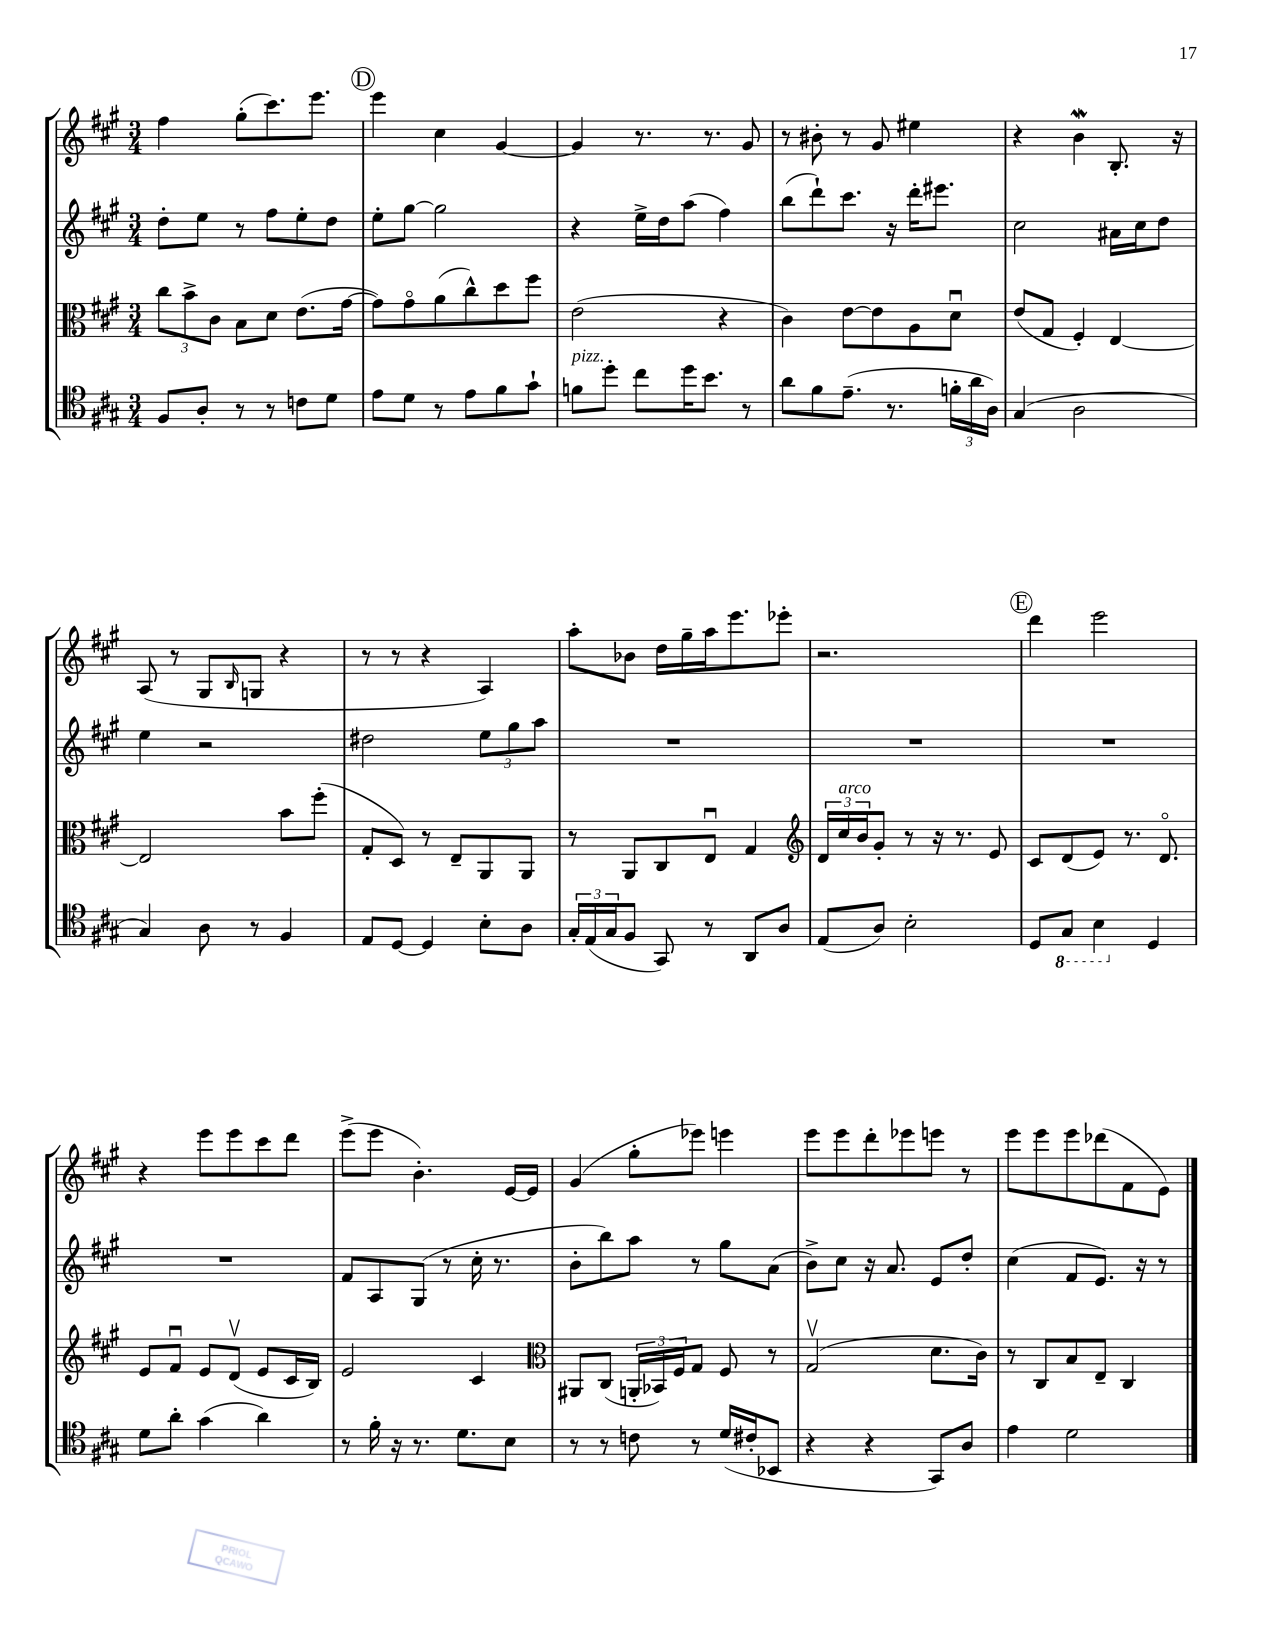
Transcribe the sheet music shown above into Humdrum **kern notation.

**kern	**kern	**kern	**kern
*part4	*part3	*part2	*part1
*staff4	*staff3	*staff2	*staff1
*clefC4	*clefC3	*clefG2	*clefG2
*k[f#c#g#]	*k[f#c#g#]	*k[f#c#g#]	*k[f#c#g#]
*M3/4	*M3/4	*M3/4	*M3/4
=94	=94	=94	=94
8F#/L	12cc#\L	8dd'\L	4ff#\
.	12b^\	.	.
8A'/J	.	8ee\J	.
.	12c#\J	.	.
8r	8B\L	8r	(8gg#'\L
8r	8d\J	8ff#\L	8.ccc#\)
8cn\L	(8.e\L	8ee'\	.
.	.	.	8.eee\J
8d\J	.	8dd\J	.
.	[16g#\Jk	.	.
!!LO:REH:place=s1:t=D
=95	=95	=95	=95
8e\L	8g#\L])	8ee'\L	4eee\
8d\J	8g#\	[8gg#\J	.
8r	(8a\	2gg#\]	4cc#\
8e\L	8cc#^^\)	.	.
8f#\	8dd\	.	[4g#/
8g#`\J	8ff#\J	.	.
=96	=96	=96	=96
!LO:TX:a:i:t=pizz.	!	!	!
8fn\L	(2e\	4r	4g#/]
8dd'\J	.	.	.
8cc#\L	.	16ee^\LL	8.r
.	.	16dd\J	.
16dd\K	.	(8aa\J	.
8.b\J	.	.	8.r
.	4r	4ff#\)	.
8r	.	.	8g#/
=97	=97	=97	=97
8a\L	4c#\)	(8bb\L	8r
8f#\	.	8ddd`\)	8b#X'\
(8.e~\J	[8e\L	8.ccc#\J	8r
.	8e\]	.	8g#/
8.r	.	16r	.
.	8A\	16ddd'\KL	4ee#X\
.	.	8.eee#X\J	.
24fn'\LL	8du\J	.	.
24a\	.	.	.
24A\JJ)	.	.	.
=98	=98	=98	=98
(4G#/	(8e/L	2cc#\	4r
.	8G#/J	.	.
2A\	4F#'/)	.	4bW\
.	[4E/	16a#X\LL	8.B'/
.	.	16cc#\J	.
.	.	8dd\J	.
.	.	.	16r
!!LO:LB:g=z
=99	=99	=99	=99
4G#/)	2E/]	4ee\	(8A/
.	.	.	8r
8A\	.	2r	8G#/L
.	.	.	16qqB/
8r	.	.	8Gn/J
4F#/	8b\L	.	4r
.	(8ff#'\J	.	.
=100	=100	=100	=100
8E/L	8G#'/L	2dd#X\	8r
[8D/J	8D/J)	.	8r
4D/]	8r	.	4r
.	8E~/L	.	.
8B'\L	8AA/	12ee\L	4A/)
.	.	12gg#\	.
8A\J	8AA/J	.	.
.	.	12aa\J	.
=101	=101	=101	=101
24G#'/LL	8r	2.r	8aa'\L
(24E/	.	.	.
24G#/J	.	.	.
8F#/J	8AA/L	.	8b-X\J
8GG#/)	8C#/	.	16dd\LL
.	.	.	16gg#~\
8r	8Eu/J	.	16aa\J
.	.	.	8.eee\
8AA/L	4G#/	.	.
8A/J	.	.	8eee-X'\J
=102	=102	=102	=102
*	*clefG2	*	*
(8E/L	24d/LL	2.r	2.r
!	!LO:TX:a:i:t=arco	!	!
.	24cc#/	.	.
.	24b/J	.	.
8A/J)	8g#'/J	.	.
2B'\	8r	.	.
.	16r	.	.
.	8.r	.	.
.	8e/	.	.
!!LO:REH:place=s1:t=E
=103	=103	=103	=103
8D/L	8c#/L	2.r	4ddd\
*8ba	*	*	*
8GG#/J	(8d/	.	.
4BB\	8e/J)	.	2eee\
.	8.r	.	.
*X8ba	*	*	*
4D/	.	.	.
.	8.d/	.	.
!!LO:LB:g=z
=104	=104	=104	=104
8d\L	8e/L	2.r	4r
8a'\J	8f#u/J	.	.
(4g#\	8e/L	.	8eee\L
.	(8dv/J	.	8eee\
4a\)	8e/L	.	8ccc#\
.	16c#/L	.	8ddd\J
.	16B/JJ)	.	.
=105	=105	=105	=105
8r	2e/	8f#/L	(8eee^\L
16f#'\	.	8A/	8eee\J
16r	.	.	.
8.r	.	(8G#/J	4.b'\)
.	.	8r	.
8.d\L	.	.	.
.	4c#/	16cc#'\	.
.	.	8.r	.
8B\J	.	.	[16e/LL
.	.	.	16e/JJ]
=106	=106	=106	=106
*	*clefC3	*	*
8r	8AA#X/L	8b'\L	(4g#/
8r	(8C#/J	8bb\)	.
8cn\	24AAn'/LL	8aa\J	8gg#'\L
.	24BB-X/)	.	.
.	24F#/J	.	.
8r	8G#/J	8r	8eee-X\J)
(16d/LL	8F#/	8gg#\L	4eeen\
16c#X'/J	.	.	.
8BB-X/J	8r	(8a\J	.
=107	=107	=107	=107
4r	(2G#v/	8b^\L)	8eee\L
.	.	8cc#\J	8eee\
4r	.	16r	8ddd'\
.	.	8.a/	.
.	.	.	8eee-X\
8GG#/L)	8.d\L	8e/L	8eeen\J
8A/J	.	8dd'/J	8r
.	16c#\Jk)	.	.
=108	=108	=108	=108
4e\	8r	(4cc#\	8eee\L
.	8C#/L	.	8eee\
2d\	8B/	8f#/L	8eee\
.	8E~/J	8.e/J)	(8ddd-X\
.	4C#/	.	8f#\
.	.	16r	.
.	.	8r	8e\J)
==	==	==	==
*-	*-	*-	*-
